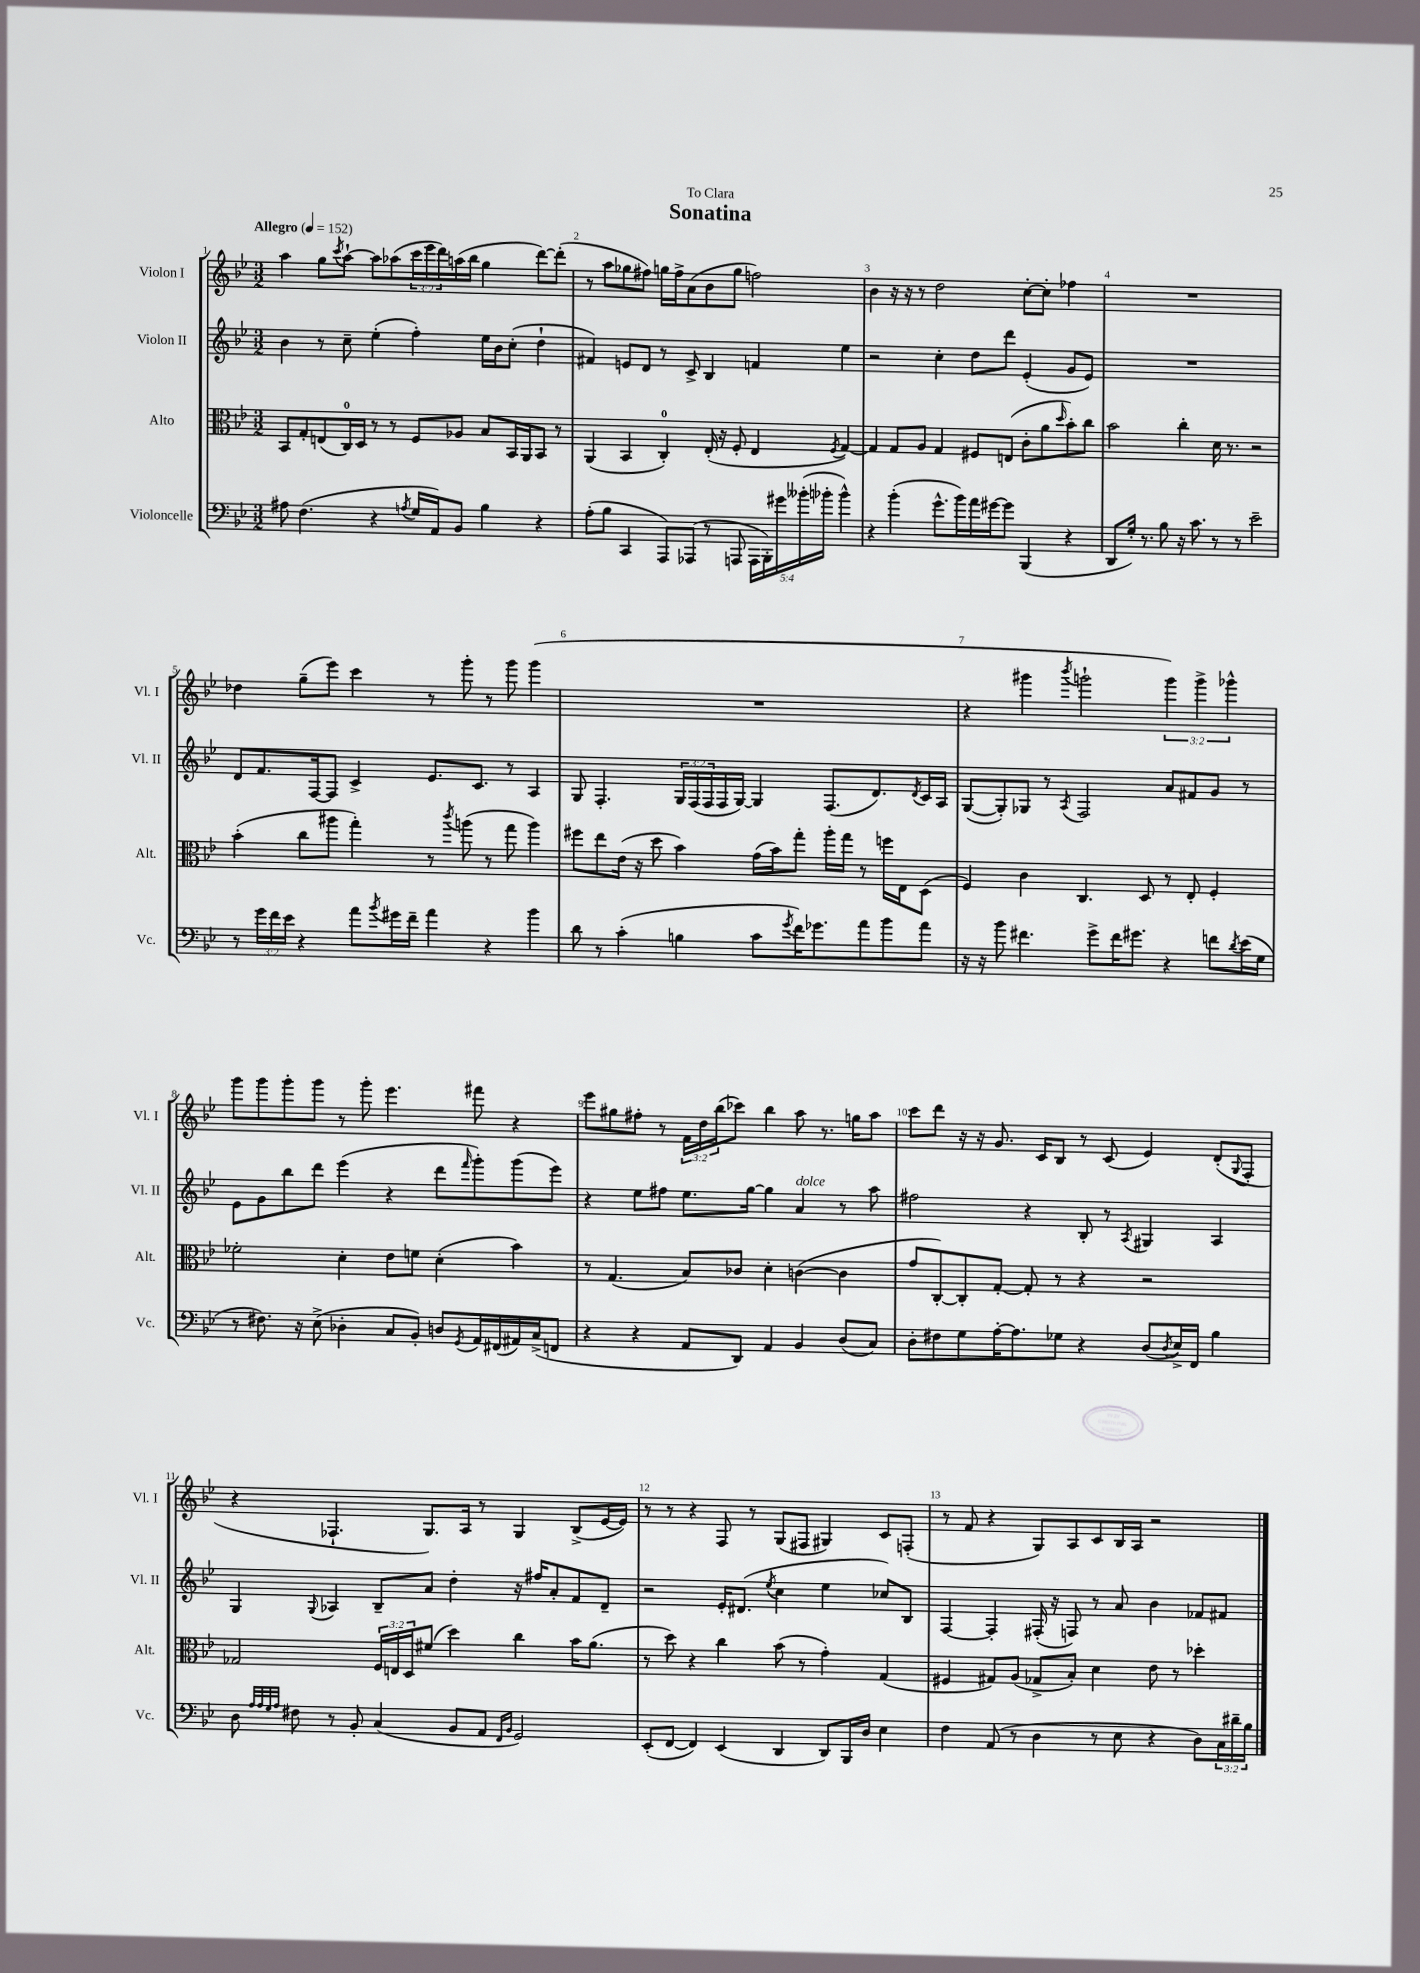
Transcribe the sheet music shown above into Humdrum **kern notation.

**kern	**kern	**kern	**kern
*staff4	*staff3	*staff2	*staff1
*clefF4	*clefC3	*clefG2	*clefG2
*k[b-e-]	*k[b-e-]	*k[b-e-]	*k[b-e-]
*M3/2	*M3/2	*M3/2	*M3/2
*MM152	*MM152	*MM152	*MM152
8A#\	8BB-/L	4b-\	4aa\
(4.F\	8G'/	.	.
.	(8E/	8r	8gg\L
.	.	.	8qccc/
.	16C/L)	8cc~\	[8aa`\J
.	16D/JJ	.	.
4r	8r	(4ee-'\	8aa\]L
.	8r	.	(8aa-\
8qA/	.	.	.
16G/LL	8F/L	4ff'\)	24ccc\L
.	.	.	24eee-\
16AA/J)	.	.	.
.	.	.	24ddd\)
8BB-/J	8A-/J	.	(16aa\
.	.	.	16bb-\JJ
4B-\	8B-/L	16ee-\LL	4gg\
.	.	16b-\J	.
.	16BB-/L	(8cc'\J	.
.	16AA/J	.	.
4r	8BB-/J	4dd`\	[8ddd\L)
.	8r	.	(8ddd'\]J
=	=	=	=
(8A'\L	(4AA/	4f#/)	8r
8B-\J	.	.	8aa\L
4CC/	4BB-/	8e/L	8gg-\
.	.	8d/J	8ff#\J)
8AAA/L)	4C'/)	8r	16gg\LL
.	.	.	16ff#^\J
(8AAA-/J	.	8c^/	(8a\
8r	(16E-'/	4B-/	8b-\
.	16r	.	.
8AAA/	8F'/	.	8gg\J
20AAA\LL	4E-/	4f/	2ff\)
20BBB-'\)	.	.	.
20g#\	.	.	.
(20b--'\	.	.	.
20b-'\JJ	.	.	.
.	8qF/	.	.
4b-^^\)	[4G/)	4ee-\	.
=	=	=	=
4r	4G/]	2r	4b-\
(4b-'\	8G/L	.	16r
.	.	.	16r
.	8A/J	.	8r
8.g^^\L	4G/	4cc'\	2dd\
16b-\L)	.	.	.
16a\	8F#/L	8dd\L	.
[16g#\J	.	.	.
8g#\]J	(8E/J	8ddd\J	.
(4BBB-/	8c'\L	(4e-'/	[8cc'\L
.	8a\	.	8cc'\]J
.	16qqdd/	.	.
4r	8b-'\)	8g/L	4ff-\
.	8cc\J	8e-/J)	.
=	=	=	=
8DD/L	2b-\	1.r	1.r
16G'/Jk)	.	.	.
8.r	.	.	.
8B-\	.	.	.
16r	4cc'\	.	.
8.c\	.	.	.
8r	16d\	.	.
.	8.r	.	.
8r	.	.	.
2e-~\	2r	.	.
=	=	=	=
8r	(4b-'\	8d/L	4dd-\
24g\LL	.	8.f/	.
24f\	.	.	.
24e-\JJ	.	.	.
4r	8cc\L	.	(8gg~\L
.	.	[16F/k	.
.	8aa#\J	8F/]J	8eee-\J)
8a\L	4gg'\)	4c^/	4ccc\
8qb-/	.	.	.
16g#\L	.	.	.
16f~\JJ	.	.	.
4a\	8r	8.e-/L	8r
.	8qccc/	.	.
.	(8aa\	.	8ggg'\
.	.	8.c/J	.
4r	8r	.	8r
.	8gg\	8r	8ggg\
4b-\	4aa\)	4A/	(4ggg\
=	=	=	=
8d\	8ff#\L	8G/	1.r
8r	8ee-\	4.F'/	.
(4c'\	(16e-\Jk	.	.
.	16r	.	.
.	8dd\	.	.
4B\	4b-\)	24G/LL	.
.	.	(24F/	.
.	.	24F/	.
.	.	16F/	.
.	.	[16G/JJ)	.
8c\L	(16g\LL	4G/]	.
.	16b-\J)	.	.
8qg/	.	.	.
16f\K)	8gg'\J	.	.
8.g-\	.	.	.
.	16aa'\LL	(8.F/L	.
.	16gg\JJ	.	.
8a\	8r	.	.
.	.	8.d/)	.
8b-\	16ff\LL	.	.
.	16E-\J	.	.
.	.	8qd/	.
8a\J	(8D\J	16c/L	.
.	.	16A/JJ	.
=	=	=	=
16r	4F/)	([8G/L	4r
16r	.	.	.
8b-\	.	8G'/])	.
4.f#\	4c\	8G-/J	4ggg#\
.	.	8r	.
.	.	8qA/	8qbbb-/
.	4.C/	2F/	2ggg`\
8g^\L	.	.	.
16f#\K	.	.	.
8.g#\J	.	.	.
.	8D/	.	.
4r	8r	8a/L	6ggg\)
.	8E-'/	8f#/	.
.	.	.	6ggg^\
8f\L	4F'/	8g/J	.
.	.	.	6ggg-^^\
8qd/	.	.	.
(16e-\L	.	8r	.
16G\JJ	.	.	.
=	=	=	=
8r	2f-'\	8e-\L	8ggg\L
8.F#\)	.	8g\	8ggg\
.	.	8bb-\	8ggg'\
16r	.	.	.
(8E-^\	.	8ddd\J	8ggg\J
4D-'\	4d'\	(4eee-\	8r
.	.	.	8ggg'\
8C/L	8e-\L	4r	4.eee-\
8BB-'/J)	8f\J	.	.
8D/L	(4d'\	8ddd\L	.
8qGG/	.	16qqfff/	.
16AA/L	.	8ggg'\)	8fff#\
(16FF#/	.	.	.
16AA#/)	4b-\)	(8ggg\	4r
(16C^/J	.	.	.
8FF/J	.	8eee-\J)	.
=	=	=	=
4r	8r	4r	8eee-\L
.	(4.G/	.	8gg#\
4r	.	8ee-\L	8ff#'\J
.	.	8ff#\J	8r
8AA/L	8B-/L)	8.ee-\L	24f\LL
.	.	.	24dd\
.	.	.	(24bb-\J
8DD/J)	8c-/J	.	8ccc-\J)
.	.	[16gg\Jk	.
4AA/	4d'\	4gg\]	4bb-\
4BB-/	([4c\	4a/	8aa\
.	.	.	8.r
(8D/L	4c\]	8r	.
.	.	.	16gg\LK
8C/J)	.	8aa\	8aa\J
=	=	=	=
8D'\L	8g/L	2ff#\	8ccc\L
8F#\	[8C'/)	.	8ddd\J
8G\	8C'/]	.	16r
.	.	.	16r
[16A'\K	[8G'/J	.	8.g/
8.A\]	.	.	.
.	8G'/]	4r	.
.	.	.	16c/LK
8G-\J	8r	.	8B-/J
4r	4r	8B-'/	8r
.	.	8r	(8c/
.	.	8qA/	.
(8D/L	2r	4G#/	4e-/)
8qD/	.	.	.
16E-^/L)	.	.	.
16FF/JJ	.	.	.
4B-\	.	4A/	(8d'/L
.	.	.	8qqG/
.	.	.	8F'/J
=	=	=	=
8D\	2G-/	4G/	4r
32qqA/LLL	.	.	.
32qqA/	.	.	.
32qqG/	.	.	.
32qqA/JJJ	.	.	.
8F#\	.	.	.
.	.	8qqG/	.
8r	.	4A-/	4.F-`/
8BB-'/	.	.	.
(4C/	24F/LL	8B-~/L	.
.	24E/	.	.
.	24D/J	.	.
.	(8f#/J	8a/J	8.G/L)
8BB-/L	4dd\)	4dd'\	.
.	.	.	16A/Jk
8AA/J	.	.	8r
16qqFF/LL	.	.	.
16qqBB-/JJ	.	.	.
2GG/)	4cc\	16r	4G/
.	.	16ff#/LK	.
.	.	8a'/	.
.	16b-\LK	8f/	(8B-^/L
.	(8.a\J	.	.
.	.	8d~/J	[16e-/L
.	.	.	16e-/]JJ)
=	=	=	=
(8EE-'/L	8r	2r	8r
[8FF/J	8dd\)	.	8r
4FF/])	4r	.	4r
(4EE-/	4cc\	16e-'/LK	8F/
.	.	(8.d#/J	.
.	.	.	8r
.	.	8qee-/	.
4DD/	(8b-\	4cc\	(8G/L
.	8r	.	8F#/J
8DD/L)	4g'\)	4ee-\	4G#/)
16BBB-/L	.	.	.
16D/JJ	.	.	.
4E-\	(4G/	8cc-/L)	8c/L
.	.	8B-/J	(8F'/J
=	=	=	=
4F\	4F#/	[4F/	8r
.	.	.	8f/
(8AA/	8G#/L)	4F'/]	4r
8r	(8A/J	.	.
4D\	8G-^/L	(16F#'/	8G/L)
.	.	16r	.
.	8B-'/J)	8F/)	8A/
8r	4d\	8r	8c/
8E-\	.	8a/	16B-/L
.	.	.	16A/JJ
4r	8e-\	4b-\	2r
.	8r	.	.
8D\L)	4dd-'\	8f-/L	.
24C\L	.	8f#/J	.
24d#~\	.	.	.
24B-\JJ	.	.	.
==	==	==	==
*-	*-	*-	*-
